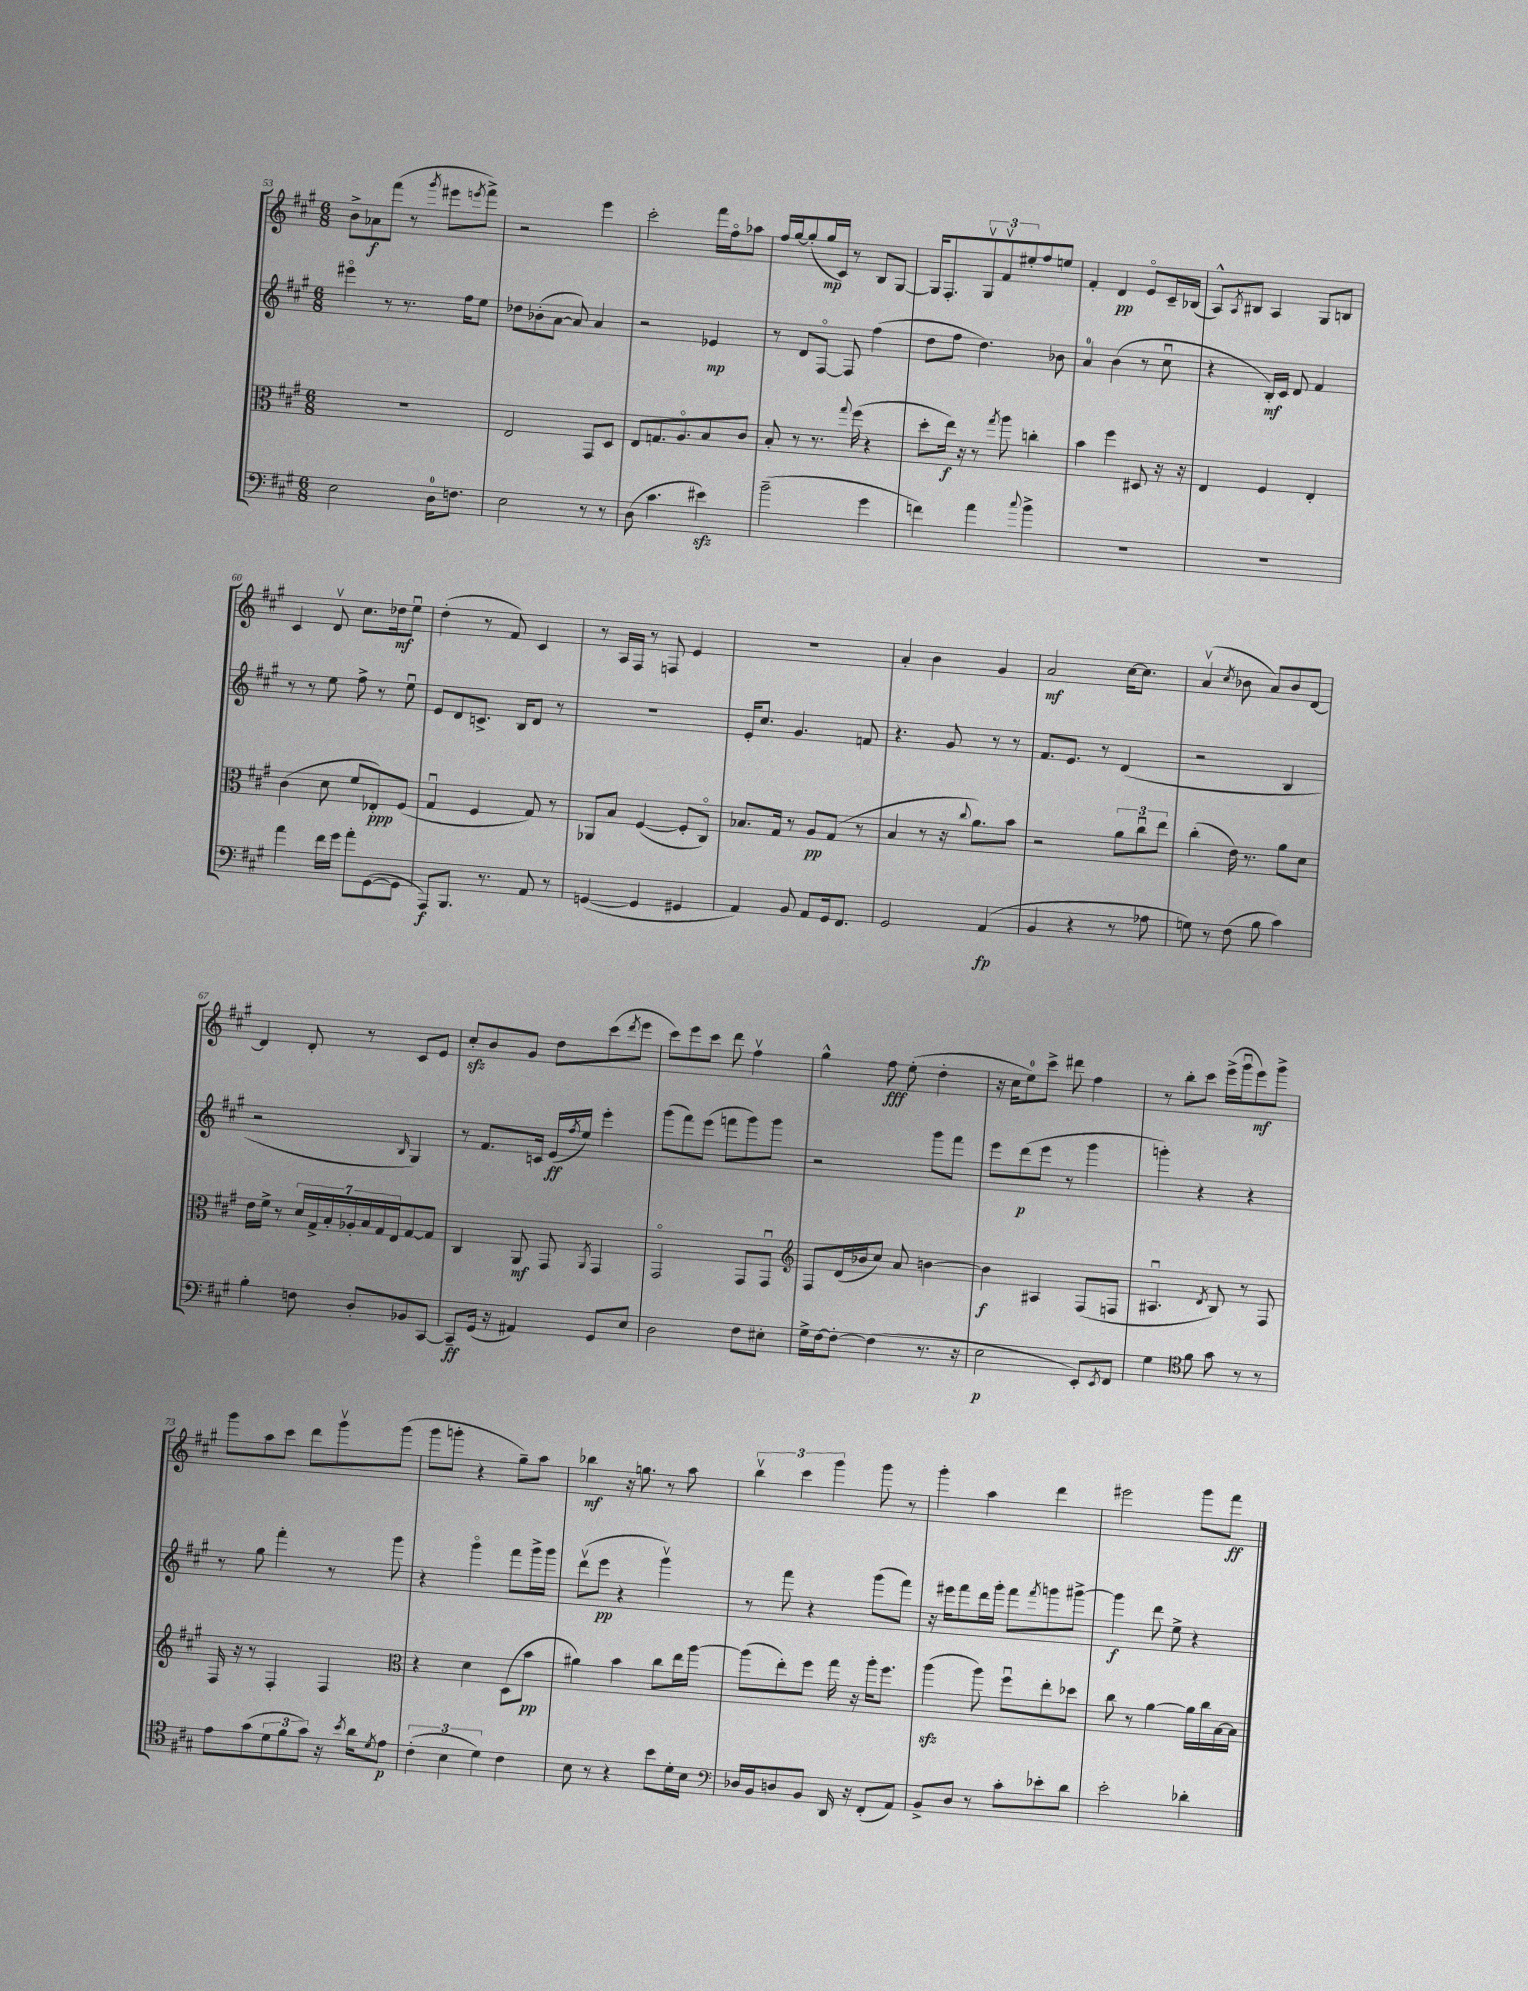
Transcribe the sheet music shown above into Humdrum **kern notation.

**kern	**dynam	**kern	**dynam	**kern	**dynam	**kern	**dynam
*part4	*part4	*part3	*part3	*part2	*part2	*part1	*part1
*staff4	*staff4	*staff3	*staff3	*staff2	*staff2	*staff1	*staff1
*clefF4	*	*clefC3	*	*clefG2	*	*clefG2	*
*k[f#c#g#]	*	*k[f#c#g#]	*	*k[f#c#g#]	*	*k[f#c#g#]	*
*M6/8	*	*M6/8	*	*M6/8	*	*M6/8	*
=53	=53	=53	=53	=53	=53	=53	=53
2E\	.	2.r	.	4eee#X\	.	8b^\L	.
.	.	.	.	.	.	8a-X\	f
.	.	.	.	8r	.	(8fff#\J	.
.	.	.	.	8.r	.	8r	.
.	.	.	.	.	.	8qggg#/	.
16D\KL	.	.	.	.	.	8eee#X\L	.
8.Fn\J	.	.	.	16ff#\KL	.	.	.
.	.	.	.	.	.	8qeeen/	.
.	.	.	.	8ee\J	.	8fff#^\J)	.
=54	=54	=54	=54	=54	=54	=54	=54
2E\	.	2E/	.	8dd-X\L	.	2r	.
.	.	.	.	(8b-X'\	.	.	.
.	.	.	.	[8a\J	.	.	.
.	.	.	.	8a/])	.	.	.
8r	.	8GG#/L	.	4a/	.	4eee\	.
8r	.	8D/J	.	.	.	.	.
=55	=55	=55	=55	=55	=55	=55	=55
(8D\	.	8E/L	.	2r	.	2ccc#'\	.
4.c#\	.	8.Gn/	.	.	.	.	.
.	.	8.A/	.	.	.	.	.
4e#Xzz\)	.	8B/	.	4e-X/	mp	16fff#\LL	.
.	.	.	.	.	.	16ff#\J	.
.	.	8c#/J	.	.	.	8aa-X\J	.
=56	=56	=56	=56	=56	=56	=56	=56
(2b~\	.	8B'/	.	8r	.	16ff#/LL	.
.	.	.	.	.	.	[16gg#/J	.
.	.	8r	.	8d/L	.	(8gg#'/]	.
.	.	8.r	.	[8F#/J	.	16gg#/L	mp
.	.	.	.	.	.	16c#/JJ)	.
.	.	.	.	8F#/]	.	8r	.
.	.	8qqgg#/	.	.	.	.	.
.	.	(16ff#\	.	.	.	.	.
4g#\	.	4r	.	(4ff#\	.	8B/L	.
.	.	.	.	.	.	[8G#/J	.
=57	=57	=57	=57	=57	=57	=57	=57
4fn\)	.	8dd'\L	.	8dd\L	.	16G#/KL]	.
.	.	.	.	.	.	8.F#'/	.
.	.	16ee\Jk)	f	8ff#\J	.	.	.
.	.	16r	.	.	.	.	.
4a\	.	8r	.	4.dd\)	.	12G#v/	.
.	.	.	.	.	.	12f#v/	.
.	.	8qgg#/	.	.	.	.	.
.	.	8aa\	.	.	.	.	.
.	.	.	.	.	.	12ee#X'/	.
8qqcc#/	.	.	.	.	.	.	.
4b^\	.	4ccn'\	.	.	.	8ff#/	.
.	.	.	.	8b-X\	.	8een/J	.
=58	=58	=58	=58	=58	=58	=58	=58
2.r	.	4b\	.	4a/	.	4f#'/	.
.	.	4ff#\	.	(4b\	.	4d/	pp
.	.	8D#X/	.	8r	.	8e/L	.
.	.	16r	.	8cc#u\	.	16c#~/L	.
.	.	16r	.	.	.	(16B-X/JJ	.
=59	=59	=59	=59	=59	=59	=59	=59
2.r	.	4E/	.	4r	.	8A^^/L)	.
.	.	.	.	.	.	8qA/	.
.	.	.	.	.	.	8B#X/J	.
.	.	4F#/	.	16B'/LL)	mf	4A/	.
.	.	.	.	16c#/JJ	.	.	.
.	.	.	.	8d/	.	.	.
.	.	4E'/	.	4f#/	.	8G#/L	.
.	.	.	.	.	.	8Bn/J	.
!!LO:LB:g=z
=60	=60	=60	=60	=60	=60	=60	=60
4a\	.	(4c#\	.	8r	.	4c#/	.
.	.	.	.	8r	.	.	.
16f#\LL	.	8d\	.	8ee\	.	8dv/	.
16g#\JJ	.	.	.	.	.	.	.
8a'\L	.	8f#/L	.	8ff#^\	.	8.cc#\L	.
([8GG#\	.	8E-X'/)	ppp	8r	.	.	.
.	.	.	.	.	.	16dd-X\k	mf
8GG#\J]	.	(8F#/J	.	8eeu\	.	8eeu\J	.
=61	=61	=61	=61	=61	=61	=61	=61
8AAA/L)	f	4G#u/	.	8e/L	.	(4dd'\	.
8.BBB/J	.	.	.	8d/	.	.	.
.	.	4F#/	.	8.cn^/J	.	8r	.
8.r	.	.	.	.	.	.	.
.	.	.	.	.	.	8f#/)	.
.	.	.	.	16B/KL	.	.	.
8AA/	.	8G#/)	.	8d/J	.	4c#/	.
8r	.	8r	.	8r	.	.	.
=62	=62	=62	=62	=62	=62	=62	=62
([4GGn/	.	8AA-X/L	.	2.r	.	8r	.
.	.	8B/J	.	.	.	16A/LL	.
.	.	.	.	.	.	16F#/JJ	.
4GG/]	.	([4F#/	.	.	.	8r	.
.	.	.	.	.	.	8Fn/	.
4GG#X/	.	8F#'/L]	.	.	.	4e/	.
.	.	8C#/J)	.	.	.	.	.
=63	=63	=63	=63	=63	=63	=63	=63
4AA/)	.	8.B-X/L	.	16e'/KL	.	2.r	.
.	.	.	.	8.cc#/J	.	.	.
.	.	16G#/Jk	.	.	.	.	.
8BB/	.	8r	.	4.g#/	.	.	.
8AA/L	.	8A/L	pp	.	.	.	.
16GG#/k	.	(8G#/J	.	.	.	.	.
8.FF#/J	.	.	.	.	.	.	.
.	.	8r	.	8fn/	.	.	.
=64	=64	=64	=64	=64	=64	=64	=64
2GG#/	.	4B/	.	4.r	.	4a'/	.
.	.	8r	.	.	.	4b\	.
.	.	16r	.	8g#/	.	.	.
.	.	8qqcc#/	.	.	.	.	.
.	.	8.a\L)	.	.	.	.	.
(4AA/	fp	.	.	8r	.	4g#/	.
.	.	8b\J	.	8r	.	.	.
=65	=65	=65	=65	=65	=65	=65	=65
4BB/	.	2r	.	8.f#/L	.	2a/	mf
.	.	.	.	8.e/J	.	.	.
4r	.	.	.	.	.	.	.
.	.	.	.	8r	.	.	.
8r	.	12a\L	.	(4d/	.	[16cc#\KL	.
.	.	.	.	.	.	8.cc#\J]	.
.	.	12cc#u\	.	.	.	.	.
8A-X\	.	.	.	.	.	.	.
.	.	12ee\J	.	.	.	.	.
=66	=66	=66	=66	=66	=66	=66	=66
8Gn\)	.	(4cc#'\	.	2r	.	(4av/	.
8r	.	.	.	.	.	.	.
.	.	.	.	.	.	8qcc#/	.
(8F#\	.	16e\)	.	.	.	8b-X\	.
.	.	8.r	.	.	.	.	.
8B\	.	.	.	.	.	8a/L)	.
4c#\)	.	8a\L	.	4B/	.	8b-/	.
.	.	8d\J	.	.	.	[8d/J	.
!!LO:LB:g=z
=67	=67	=67	=67	=67	=67	=67	=67
4B'\	.	16e\LL	.	2r	.	4d/]	.
.	.	16f#^\JJ	.	.	.	.	.
.	.	8r	.	.	.	.	.
8Fn\	.	28d/LL	.	.	.	8d'/	.
.	.	28G#^/	.	.	.	.	.
.	.	28B'/	.	.	.	.	.
.	.	28A-X'/	.	.	.	.	.
8D'/L	.	.	.	.	.	8r	.
.	.	28B/	.	.	.	.	.
.	.	28G#/	.	.	.	.	.
.	.	28E/J	.	.	.	.	.
.	.	.	.	16qqB/	.	.	.
8BB-X/	.	[8G#/	.	4G#/)	.	8c#/L	.
[8CC#/J	.	8G#/J]	.	.	.	8e/J	.
=68	=68	=68	=68	=68	=68	=68	=68
8CC#~/L]	ff	4C#/	.	8r	.	8cc#zz'/L	.
(16GG#/Jk	.	.	.	8.f#/L	.	8b/	.
16r	.	.	.	.	.	.	.
4AA#X/)	.	8AA/	mf	.	.	8g#/J	.
.	.	.	.	16cn/Jk	.	.	.
.	.	8GG#/	.	(16e/LL	ff	8dd\L	.
.	.	.	.	8qff#/	.	.	.
.	.	.	.	16ee/JJ)	.	.	.
.	.	8qAA/	.	.	.	.	.
8GG#/L	.	4GG#/	.	4eee'\	.	(8ccc#\	.
.	.	.	.	.	.	8qddd/	.
8E/J	.	.	.	.	.	8eee\J	.
=69	=69	=69	=69	=69	=69	=69	=69
2D\	.	2GG#/	.	(8ggg#\L	.	8ccc#\L)	.
.	.	.	.	8fff#\)	.	8eee\	.
.	.	.	.	(8eee\J	.	8ccc#\J	.
.	.	.	.	8fffn\L	.	8ddd\	.
8F#\L	.	8GG#/L	.	8ggg#\)	.	4ff#v\	.
8E#X'\J	.	8GG#u/J	.	8ggg#\J	.	.	.
=70	=70	=70	=70	=70	=70	=70	=70
*	*	*clefG2	*	*	*	*	*
16G#^\LL	.	8F#/L	.	2r	.	4gg#^^\	.
[16F#\J	.	.	.	.	.	.	.
8F#'\J_	.	(16d/L	.	.	.	.	.
.	.	16b-X/J	.	.	.	.	.
(4F#\]	.	8cc#/J)	.	.	.	8ff#\	fff
.	.	8a/	.	.	.	(8ee'\	.
8.r	.	[4bn\	.	8ggg#\L	.	4dd'\	.
.	.	.	.	8fff#\J	.	.	.
16r	.	.	.	.	.	.	.
=71	=71	=71	=71	=71	=71	=71	=71
2E\	p	4b\]	f	8eee\L	.	16r	.
.	.	.	.	.	.	16cc#\KL	.
.	.	.	.	(8ddd\	p	8ee\)	.
.	.	4A#X/	.	8eee\J	.	8ccc#^\J	.
.	.	.	.	8r	.	8ddd#X\	.
8EE'/L)	.	(8F#/L	.	4ggg#\	.	4ff#\	.
8qEE/	.	.	.	.	.	.	.
8FF#/J	.	8Fn/J	.	.	.	.	.
=72	=72	=72	=72	=72	=72	=72	=72
4G#\	.	4.A#Xu/	.	4gggn'\)	.	8r	.
.	.	.	.	.	.	8bb'\L	.
*clefC4	*	*	*	*	*	*	*
8f#\	.	.	.	4r	.	8ccc#\J	.
.	.	8qd/	.	.	.	.	.
8g#\	.	8B/)	.	.	.	(16eee^\LL	.
.	.	.	.	.	.	16ggg#u\J	.
8r	.	8r	.	4r	.	8eee\)	mf
8r	.	8F#/	.	.	.	8ggg#^\J	.
!!LO:LB:g=z
=73	=73	=73	=73	=73	=73	=73	=73
8e\L	.	16F#/	.	8r	.	8ggg#\L	.
.	.	16r	.	.	.	.	.
(8g#\	.	8r	.	8gg#\	.	8aa\	.
12d\	.	4F#'/	.	4fff#'\	.	8ccc#\J	.
12f#\	.	.	.	.	.	.	.
.	.	.	.	.	.	8ddd\L	.
12g#\J)	.	.	.	.	.	.	.
16r	.	4F#/	.	8r	.	8ggg#v\	.
8qb/	.	.	.	.	.	.	.
16a\KL	.	.	.	.	.	.	.
8qd/	.	.	.	.	.	.	.
8e\J	p	.	.	8ggg#\	.	(8ggg#\J	.
=74	=74	=74	=74	=74	=74	=74	=74
*	*	*clefC3	*	*	*	*	*
(6c#'\	.	4r	.	4r	.	8ggg#\L	.
.	.	.	.	.	.	8gggn'\J	.
6B\	.	.	.	.	.	.	.
.	.	4d\	.	4ggg#\	.	4r	.
6d\)	.	.	.	.	.	.	.
4c#\	.	(8D\L	.	8fff#\L	.	8gg#~\L)	.
.	.	8b\J	pp	16ggg#^\L	.	8aa\J	.
.	.	.	.	16ggg#\JJ	.	.	.
=75	=75	=75	=75	=75	=75	=75	=75
8B\	.	4a#X\)	.	(8dddv\L	.	4bb-X\	mf
8r	.	.	.	8eee\J	pp	.	.
4r	.	4b\	.	4r	.	16r	.
.	.	.	.	.	.	8.ggn\	.
8b\L	.	8cc#\L	.	4ggg#v\)	.	8r	.
16d'\L	.	16ee\L	.	.	.	8aa\	.
16B\JJ	.	[16aa\JJ	.	.	.	.	.
=76	=76	=76	=76	=76	=76	=76	=76
*clefF4	*	*	*	*	*	*	*
16D-X/LL	.	(8aa\L]	.	8r	.	6bbv\	.
16BB/J	.	.	.	.	.	.	.
8Dn/	.	8ee'\)	.	8fff#\	.	.	.
.	.	.	.	.	.	6ccc#\	.
8BB/J	.	8ff#\J	.	4r	.	.	.
.	.	.	.	.	.	6ggg#\	.
16DD/	.	16gg#\	.	.	.	.	.
16r	.	16r	.	.	.	.	.
(8FF#'/L	.	16aa'\KL	.	(8ggg#\L	.	8ggg#\	.
.	.	8.ff#\J	.	.	.	.	.
8AA/J)	.	.	.	8fff#\J)	.	8r	.
=77	=77	=77	=77	=77	=77	=77	=77
8BB^/L	.	(4aazz\	.	16r	.	4ggg#'\	.
.	.	.	.	16eee#X\KL	.	.	.
8D/J	.	.	.	8fff#\	.	.	.
8r	.	8aa\)	.	16ddd\L	.	4aa\	.
.	.	.	.	16ggg#'\JJ	.	.	.
8c#'\L	.	8ff#u\L	.	8fff#\L	.	.	.
.	.	.	.	8qfff#/	.	.	.
8e-X'\	.	8ee'\	.	8gggn\	.	4ddd\	.
8d\J	.	8dd-X\J	.	[8ggg#X^\J	.	.	.
=78	=78	=78	=78	=78	=78	=78	=78
2e'\	.	8cc#\	.	4ggg#\]	f	2eee#X\	.
.	.	8r	.	.	.	.	.
.	.	[4a\	.	8ddd\	.	.	.
.	.	.	.	8ee^\	.	.	.
4d-X'\	.	16a\LL]	.	4r	.	8ggg#\L	.
.	.	16cc#\	.	.	.	.	.
.	.	[16B\	.	.	.	8fff#\J	ff
.	.	16B\JJ]	.	.	.	.	.
==	==	==	==	==	==	==	==
*-	*-	*-	*-	*-	*-	*-	*-
